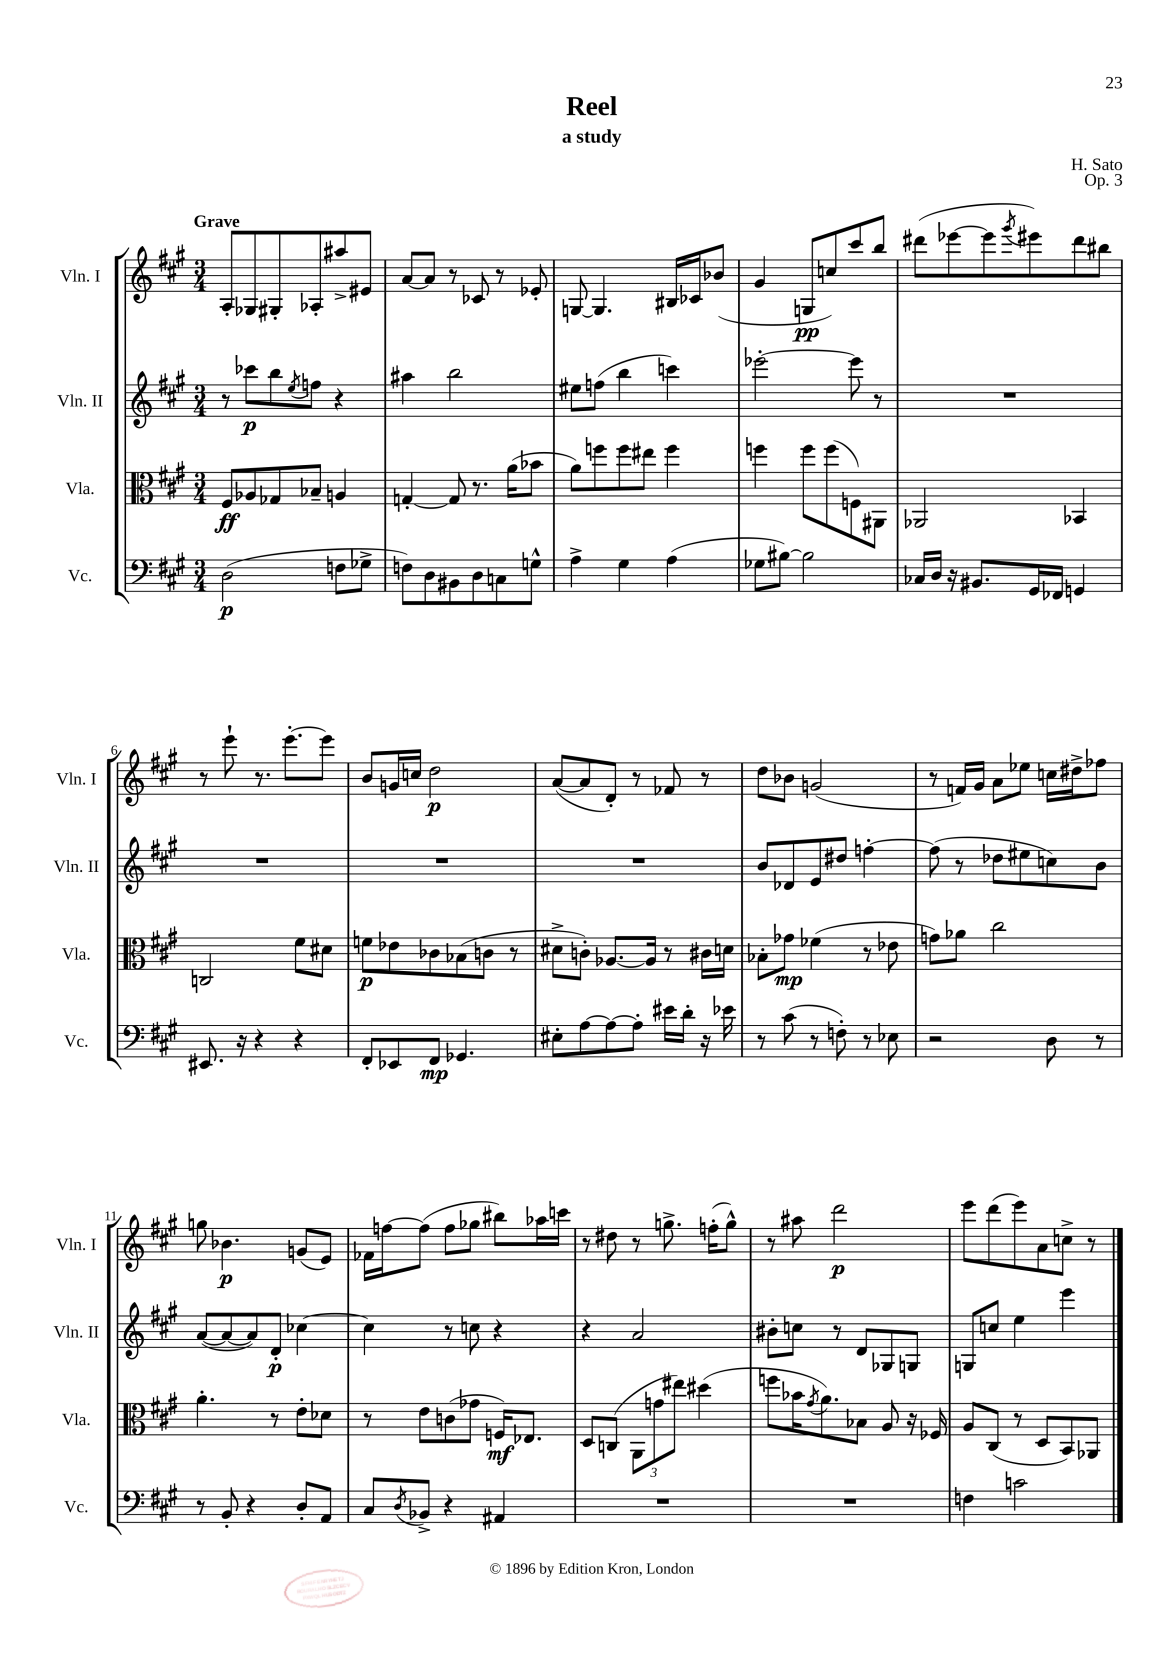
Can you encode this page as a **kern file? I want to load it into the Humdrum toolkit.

**kern	**dynam	**kern	**dynam	**kern	**dynam	**kern	**dynam
*part4	*part4	*part3	*part3	*part2	*part2	*part1	*part1
*staff4	*staff4	*staff3	*staff3	*staff2	*staff2	*staff1	*staff1
*I"Vc.	*	*I"Vla.	*	*I"Vln. II	*	*I"Vln. I	*
*I'Vc.	*	*I'Vla.	*	*I'Vln. II	*	*I'Vln. I	*
*clefF4	*	*clefC3	*	*clefG2	*	*clefG2	*
*k[f#c#g#]	*	*k[f#c#g#]	*	*k[f#c#g#]	*	*k[f#c#g#]	*
*M3/4	*	*M3/4	*	*M3/4	*	*M3/4	*
=1	=1	=1	=1	=1	=1	=1	=1
!	!	!	!	!	!	!LO:TX:a:B:t=Grave	!
(2D\	p	8F#/L	ff	8r	.	8A'/L	.
.	.	8A-X/	.	8ccc-X\L	p	8G-X/	.
.	.	8G-X/	.	8bb\	.	8G#X'/	.
.	.	.	.	8qee/	.	.	.
.	.	8B-X~/J	.	8ffn\J	.	8A-X'/	.
8Fn\L	.	4An/	.	4r	.	8aa#X^/	.
8G-X^\J	.	.	.	.	.	8e#X/J	.
=2	=2	=2	=2	=2	=2	=2	=2
8Fn\L)	.	[4Gn'/	.	4aa#X\	.	[8a/L	.
8D\	.	.	.	.	.	8a/J]	.
8BB#X\	.	8G/]	.	2bb\	.	8r	.
8D\	.	8.r	.	.	.	8c-X/	.
8Cn\	.	.	.	.	.	8r	.
.	.	(16a\KL	.	.	.	.	.
8Gn^^\J	.	8b-X\J	.	.	.	8e-X'/	.
=3	=3	=3	=3	=3	=3	=3	=3
4A^\	.	8a\L)	.	8ee#X\L	.	[8Gn/	.
.	.	8ffn\	.	(8ffn\J	.	4.G/]	.
4G#\	.	8ff\	.	4bb\	.	.	.
.	.	8ee#X\J	.	.	.	.	.
(4A\	.	4ff\	.	4cccn\)	.	16B#X/LL	.
.	.	.	.	.	.	16c-X/J	.
.	.	.	.	.	.	(8b-X/J	.
=4	=4	=4	=4	=4	=4	=4	=4
8G-X\L	.	4ffn\	.	[2eee-X'\	.	4g#/	.
[8B#X\J)	.	.	.	.	.	.	.
2B#\]	.	8ff\L	.	.	.	8Gn/L	pp
.	.	(8ff\	.	.	.	8ccn/)	.
.	.	8Fn\)	.	8eee-\]	.	8ccc#/	.
.	.	8AA#X\J	.	8r	.	8bb/J	.
=5	=5	=5	=5	=5	=5	=5	=5
16C-X/LL	.	2AA-X/	.	2.r	.	(8ddd#X\L	.
16D/JJ	.	.	.	.	.	.	.
16r	.	.	.	.	.	[8eee-X\	.
8.BB#X/L	.	.	.	.	.	.	.
.	.	.	.	.	.	8eee-\]	.
.	.	.	.	.	.	8qggg#/	.
16GG#/L	.	.	.	.	.	8eee#X\)	.
16FF-X/JJ	.	.	.	.	.	.	.
4GGn/	.	4BB-X/	.	.	.	8ddd#\	.
.	.	.	.	.	.	8bb#X\J	.
!!LO:LB:g=z
=6	=6	=6	=6	=6	=6	=6	=6
8.EE#X/	.	2Cn/	.	2.r	.	8r	.
.	.	.	.	.	.	8eee`\	.
16r	.	.	.	.	.	.	.
4r	.	.	.	.	.	8.r	.
.	.	.	.	.	.	[8.eee'\L	.
4r	.	8f#\L	.	.	.	.	.
.	.	8d#X\J	.	.	.	8eee\J]	.
=7	=7	=7	=7	=7	=7	=7	=7
8FF#'/L	.	8fn\L	p	2.r	.	8b/L	.
8EE-X/	.	8e-X\	.	.	.	16gn/L	.
.	.	.	.	.	.	16ccn/JJ	.
8FF#/J	mp	8c-X\	.	.	.	2dd\	p
4.GG-X/	.	(8B-X\	.	.	.	.	.
.	.	8cn\J	.	.	.	.	.
.	.	8r	.	.	.	.	.
=8	=8	=8	=8	=8	=8	=8	=8
8E#X'\L	.	8d#X^\L	.	2.r	.	([8a/L	.
[8A\	.	8cn'\J)	.	.	.	8a/]	.
8A\_	.	[8.A-X/L	.	.	.	8d'/J)	.
8A'\J]	.	.	.	.	.	8r	.
.	.	16A-/Jk]	.	.	.	.	.
16e#X\LL	.	8r	.	.	.	8f-X/	.
16d'\JJ	.	.	.	.	.	.	.
16r	.	16c#X\LL	.	.	.	8r	.
16e-X\	.	16dn\JJ	.	.	.	.	.
=9	=9	=9	=9	=9	=9	=9	=9
8r	.	8B-X'\L	.	8b/L	.	8dd\L	.
(8c#\	.	8g-X\J	mp	8d-X/	.	8b-X\J	.
8r	.	(4f-X\	.	8e/	.	(2gn/	.
8Fn'\)	.	.	.	8dd#X/J	.	.	.
8r	.	8r	.	[4ffn'\	.	.	.
8E-X\	.	8e-X\	.	.	.	.	.
=10	=10	=10	=10	=10	=10	=10	=10
2r	.	8gn\L)	.	(8ff\]	.	8r	.
.	.	8a-X\J	.	8r	.	16fn/LL)	.
.	.	.	.	.	.	16g#/JJ	.
.	.	2cc#\	.	8dd-X\L	.	8a\L	.
.	.	.	.	8ee#X\	.	8ee-X\J	.
8D\	.	.	.	8ccn\)	.	16ccn\LL	.
.	.	.	.	.	.	16dd#X^\J	.
8r	.	.	.	8b\J	.	8ff-X\J	.
!!LO:LB:g=z
=11	=11	=11	=11	=11	=11	=11	=11
8r	.	4.a'\	.	([8a/L	.	8ggn\	.
8BB'/	.	.	.	8a/_	.	4.b-X\	p
4r	.	.	.	8a/])	.	.	.
.	.	8r	.	8d'/J	p	.	.
8D'/L	.	8e'\L	.	[4cc-X\	.	(8gn/L	.
8AA/J	.	8d-X\J	.	.	.	8e/J)	.
=12	=12	=12	=12	=12	=12	=12	=12
8C#/L	.	8r	.	4cc-\]	.	16f-X\LL	.
.	.	.	.	.	.	[16ffn\J	.
8qD/	.	.	.	.	.	.	.
8BB-X^/J	.	8e\L	.	.	.	(8ff\J]	.
4r	.	(8cn\	.	8r	.	8ff\L	.
.	.	8g-X\J	.	8ccn\	.	8gg-X\J	.
4AA#X/	.	16Fn/KL)	mf	4r	.	8bb#X\L)	.
.	.	8.E-X/J	.	.	.	.	.
.	.	.	.	.	.	16aa-X\L	.
.	.	.	.	.	.	16cccn\JJ	.
=13	=13	=13	=13	=13	=13	=13	=13
2.r	.	8D/L	.	4r	.	8r	.
.	.	(8Cn/J	.	.	.	8dd#X\	.
.	.	12AA\L	.	2a/	.	8r	.
.	.	12gn\	.	.	.	.	.
.	.	.	.	.	.	8.ggn^\	.
.	.	12ee#X\J)	.	.	.	.	.
.	.	(4dd#X\	.	.	.	.	.
.	.	.	.	.	.	(16ffn'\KL	.
.	.	.	.	.	.	8gg^^\J)	.
=14	=14	=14	=14	=14	=14	=14	=14
2.r	.	8ffn\L	.	8b#X'\L	.	8r	.
.	.	16b-X\K	.	8ccn\J	.	8aa#X\	.
.	.	8qg#/	.	.	.	.	.
.	.	8.a\)	.	.	.	.	.
.	.	.	.	8r	.	2ddd\	p
.	.	8B-X\J	.	8d/L	.	.	.
.	.	8A/	.	8G-X/	.	.	.
.	.	16r	.	8Gn/J	.	.	.
.	.	16F-X/	.	.	.	.	.
=15	=15	=15	=15	=15	=15	=15	=15
4Fn\	.	8A/L	.	8Gn/L	.	8eee\L	.
.	.	(8C#/J	.	8ccn/J	.	(8ddd\	.
2cn\	.	8r	.	4ee\	.	8eee\)	.
.	.	8D/L	.	.	.	8a\	.
.	.	8BB/)	.	4eee\	.	8ccn^\J	.
.	.	8AA-X/J	.	.	.	8r	.
==	==	==	==	==	==	==	==
*-	*-	*-	*-	*-	*-	*-	*-
